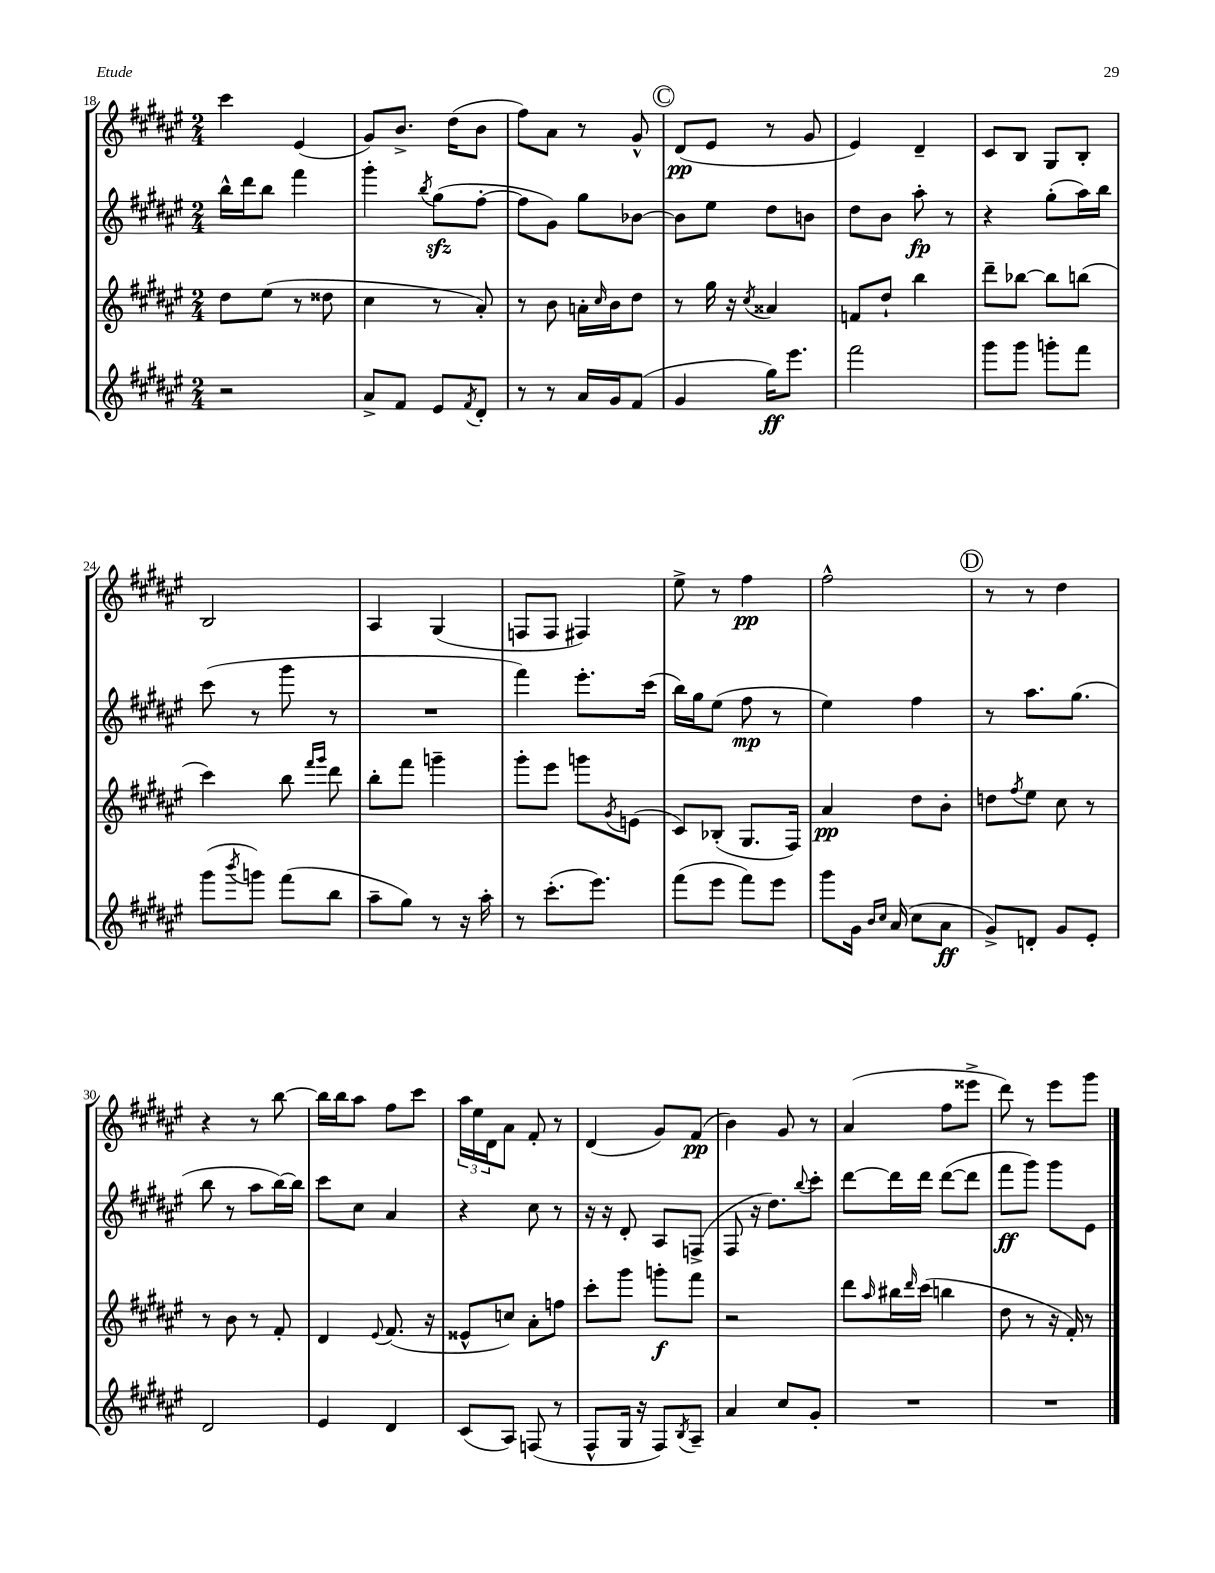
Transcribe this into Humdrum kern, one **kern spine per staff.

**kern	**kern	**kern	**kern
*staff4	*staff3	*staff2	*staff1
*clefG2	*clefG2	*clefG2	*clefG2
*k[f#c#g#d#a#e#]	*k[f#c#g#d#a#e#]	*k[f#c#g#d#a#e#]	*k[f#c#g#d#a#e#]
*M2/4	*M2/4	*M2/4	*M2/4
2r	8dd#	16bb^^	4ccc#
.	.	16ddd#	.
.	(8ee#	8bb	.
.	8r	4fff#	(4e#
.	8dd##	.	.
=	=	=	=
8a#^	4cc#	4ggg#'	8g#)
8f#	.	.	8.b^
.	.	8qbb	.
8e#	8r	(8gg#	.
.	.	.	(16dd#
8qf#	.	.	.
8d#'	8a#')	[8ff#'	8b
=	=	=	=
8r	8r	8ff#]	8ff#)
8r	8b	8g#)	8a#
16a#	16a'	8gg#	8r
.	16qqcc#	.	.
16g#	16b	.	.
(8f#	8dd#	[8b-	8g#^^
=	=	=	=
4g#	8r	8b-]	(8d#
.	16gg#	8ee#	8e#
.	16r	.	.
.	8qcc#	.	.
16gg#)	4a##	8dd#	8r
8.eee#	.	.	.
.	.	8b	8g#
=	=	=	=
2fff#	8f	8dd#	4e#)
.	8dd#`	8b	.
.	4bb	8aa#'	4d#~
.	.	8r	.
=	=	=	=
8ggg#	8ddd#~	4r	8c#
8ggg#	[8bb-	.	8B
8ggg'	8bb-]	(8gg#'	8G#
8fff#	(8bb	16aa#)	8B'
.	.	16bb	.
=	=	=	=
(8ggg#	4ccc#)	(8ccc#	2B
8qbbb	.	.	.
8ggg)	.	8r	.
(8fff#	8bb	8ggg#	.
.	16qqfff#	.	.
.	16qqggg#	.	.
8bb	8ddd#	8r	.
=	=	=	=
8aa#~	8bb'	2r	4A#
8gg#)	8fff#	.	.
8r	4ggg~	.	(4G#
16r	.	.	.
16aa#'	.	.	.
=	=	=	=
8r	8ggg#'	4fff#)	8F
(8.ccc#'	8eee#	.	8F
.	8ggg	8.eee#'	4F#)
8.eee#)	.	.	.
.	8qg#	.	.
.	(8e	.	.
.	.	(16ccc#	.
=	=	=	=
(8fff#	8c#)	16bb)	8ee#^
.	.	16gg#	.
8eee#	(8B-'	(8ee#	8r
8fff#)	8.G#	8ff#	4ff#
8eee#	.	8r	.
.	16F#)	.	.
=	=	=	=
8ggg#	4a#	4ee#)	2ff#^^
16g#	.	.	.
16qqb	.	.	.
16qqcc#	.	.	.
(16a#	.	.	.
8cc#	8dd#	4ff#	.
8a#	8b'	.	.
=	=	=	=
8g#^)	8dd	8r	8r
.	8qff#	.	.
8d'	8ee#	8.aa#	8r
8g#	8cc#	.	4dd#
.	.	(8.gg#	.
8e#'	8r	.	.
=	=	=	=
2d#	8r	8bb	4r
.	8b	8r	.
.	8r	8aa#	8r
.	8f#'	[16bb)	[8bb
.	.	16bb]	.
=	=	=	=
4e#	4d#	8ccc#	16bb]
.	.	.	16bb
.	.	8cc#	8aa#
.	8qqe#	.	.
4d#	(8.f#	4a#	8ff#
.	.	.	8ccc#
.	16r	.	.
=	=	=	=
(8c#	8e##^^	4r	24aa#
.	.	.	24ee#
.	.	.	24d#
8A#)	8cc)	.	8a#
(8F	8a#'	8cc#	8f#'
8r	8ff	8r	8r
=	=	=	=
8F#^^	8ccc#'	16r	(4d#
.	.	16r	.
16G#	8ggg#	8d#'	.
16r	.	.	.
8F#)	8ggg'	8A#	8g#)
8qB	.	.	.
8A#~	8fff#	(8F^	(8f#
=	=	=	=
4a#	2r	8F#	4b)
.	.	16r	.
.	.	8.dd#)	.
8cc#	.	.	8g#
.	.	8qqbb	.
8g#'	.	8ccc#'	8r
=	=	=	=
2r	8ddd#	[8ddd#	(4a#
.	16qqaa#	.	.
.	16bb#	16ddd#]	.
.	16qqddd#	.	.
.	(16ccc#	16ddd#	.
.	4bb	([8ddd#	8ff#
.	.	8ddd#]	8eee##^
=	=	=	=
2r	8dd#	8fff#	8ddd#)
.	8r	8ggg#)	8r
.	16r	8ggg#	8eee#
.	16f#')	.	.
.	8r	8e#	8ggg#
==	==	==	==
*-	*-	*-	*-
